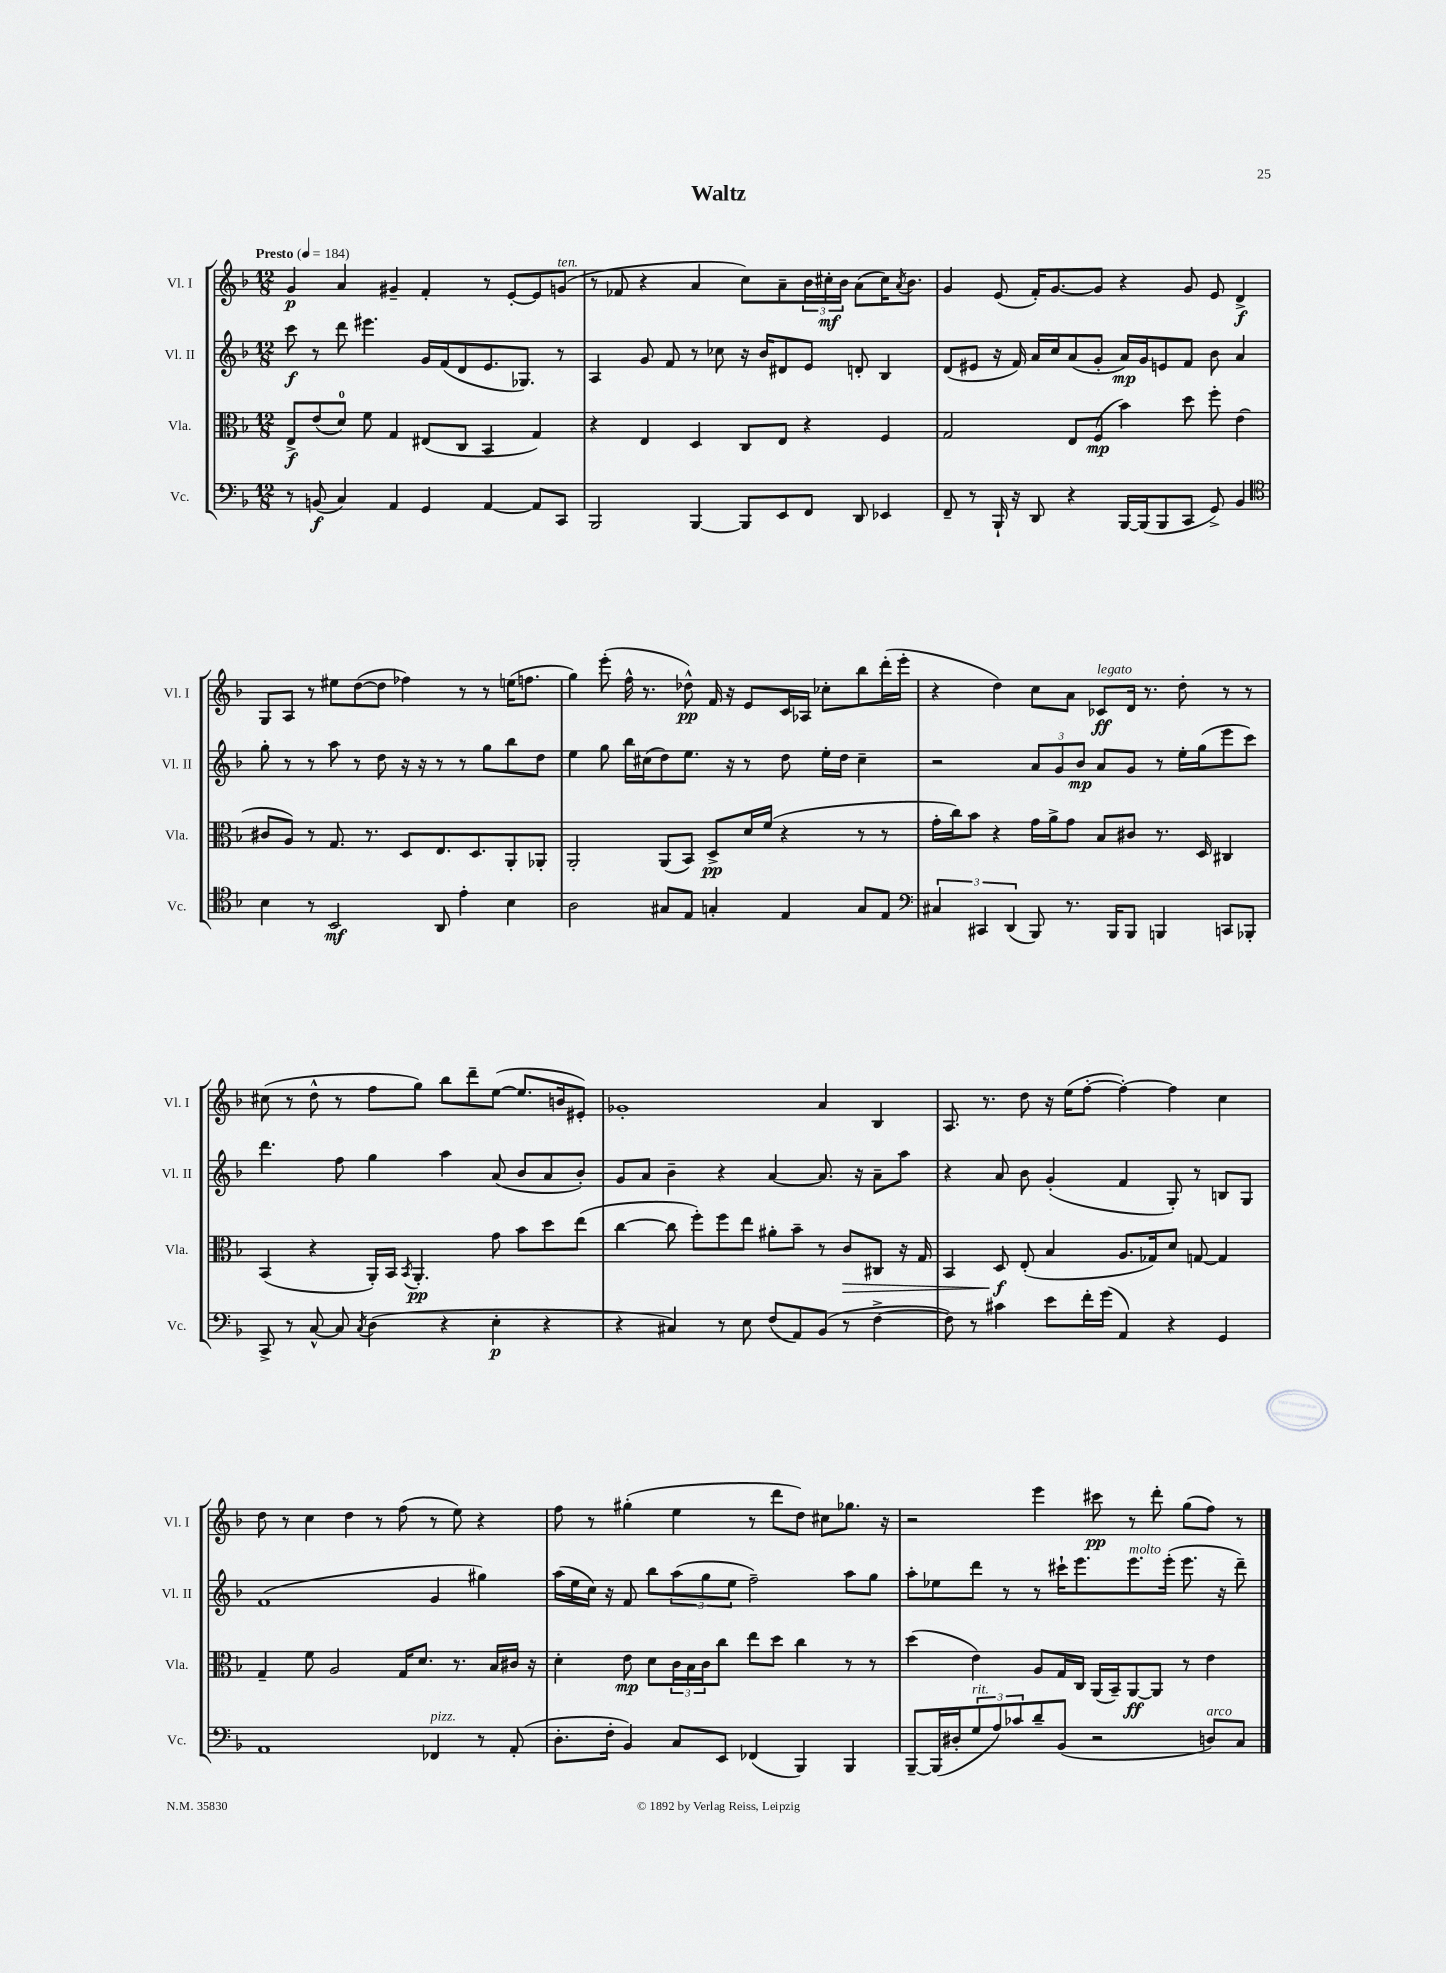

**kern	**kern	**kern	**kern
*staff4	*staff3	*staff2	*staff1
*clefF4	*clefC3	*clefG2	*clefG2
*k[b-]	*k[b-]	*k[b-]	*k[b-]
*M12/8	*M12/8	*M12/8	*M12/8
*MM184	*MM184	*MM184	*MM184
8r	8E^	8ccc	4g
(8BB	(8e	8r	.
4C)	8d)	8ddd	4a
.	8f	4.eee#	.
4AA	4G	.	4g#~
4GG	(8E#	16g	4f'
.	.	(16f	.
.	8C	8d	.
[4AA	4BB-	8.e	8r
.	.	.	[8e'
.	.	8.G-)	.
8AA]	4G)	.	8e]
8CC	.	8r	(8g
=	=	=	=
2BBB-	4r	4A	8r
.	.	.	8f-
.	4E	8g	4r
.	.	8f	.
[4BBB-	4D	8r	4a
.	.	8cc-	.
8BBB-]	8C	16r	8cc)
.	.	16b-	.
8EE	8E	8d#	8a~
8FF	4r	8e	24b-
.	.	.	24cc#'
.	.	.	24b-
8DD	.	8d'	(8a
4EE-	4F	4B-	16cc#)
.	.	.	8qa
.	.	.	8.b-
=	=	=	=
8FF~	2G	(8d	4g
8r	.	8e#	.
16BBB-`	.	16r	(8e
16r	.	16f)	.
8DD	.	16a	16f')
.	.	16cc	[8.g
4r	8E	(8a	.
.	(8F	8g'	8g]
[16BBB-	4b-)	16a)	4r
(16BBB-]	.	16g	.
8BBB-	.	8e	.
8CC	8dd	8f	8g
8GG^)	8ff'	8b-	8e
4BB-	(4e	4a	4d^
=	=	=	=
*clefC4	*	*	*
4B-	8c#	8gg'	8G
.	8A)	8r	8A
8r	8r	8r	8r
2BB-	8.G	8aa	8ee#
.	.	8r	([8dd
.	8.r	.	.
.	.	8dd	8dd]
.	8D	16r	4ff-)
.	.	16r	.
8AA	8.E	8r	.
4e'	.	8r	8r
.	8.D	.	.
.	.	8gg	8r
4B-	8AA'	8bb-	(16ee
.	.	.	8.ff
.	8AA-'	8dd	.
=	=	=	=
2A	2AA'	4ee	4gg)
.	.	8gg	(8eee'
.	.	16bb-	16ff^^
.	.	(16cc#	8.r
8G#	(8AA	8dd)	.
8E	8BB-)	8.ee	8dd-^^)
4G'	8D^	.	16f
.	.	16r	16r
.	16d	8r	8e
.	(16f	.	.
4E	4r	8dd	16c
.	.	.	16A-
.	.	16ee'	8cc-'
.	.	16dd	.
8G	8r	4cc#~	8bb-
8E	8r	.	(16ddd'
.	.	.	16eee'
=	=	=	=
*clefF4	*	*	*
6C#	16g'	2r	4r
.	16cc)	.	.
.	8b-	.	.
6CC#	.	.	.
.	4r	.	4dd)
(6DD	.	.	.
8BBB-)	16g	12a	8cc
.	16a^	.	.
.	.	12g	.
8.r	8g	.	8a
.	.	12b-	.
.	8B-	8a	8c-
16BBB-	.	.	.
8BBB-	8c#	8g	16d
.	.	.	8.r
4BBB	8.r	8r	.
.	.	16ee'	8dd'
.	16D	(16gg	.
8CC	4C#	8eee	8r
8BBB-'	.	8ccc)	8r
=	=	=	=
8CC^	(4BB-	4.ddd	(8cc#
8r	.	.	8r
[8C^^	4r	.	8dd^^
8C]	.	8ff	8r
8qC	.	.	.
(4D	16AA')	4gg	8ff
.	16BB-	.	.
.	8qBB-	.	.
.	4.AA'	.	8gg)
4r	.	4aa	8bb-
.	.	.	8ddd~
4E'	8g	(8a	([8ee
.	8b-	8b-	8.ee]
4r	8dd	8a	.
.	.	.	16b
.	(8ee	8b-')	8e#')
=	=	=	=
4r	[4cc	8g	1g-'
.	.	8a	.
4C#)	8cc]	4b-~	.
.	8ff')	.	.
8r	8ff	4r	.
8E	8ee	.	.
(8F	8a#'	[4a	.
8AA)	8b-~	.	.
(8BB-	8r	8.a]	4a
8r	8c	.	.
.	.	16r	.
[4F^	8C#	8a~	4B-
.	16r	8aa	.
.	16G	.	.
=	=	=	=
8F])	4BB-	4r	8.A
8r	.	.	.
.	.	.	8.r
4c#	8D	8a	.
.	(8E'	8b-	8dd
8e	4B-	(4g'	16r
.	.	.	(16ee
16f'	.	.	[8ff'
(16g	.	.	.
4AA)	8.A	4f	4ff'_)
.	16G-)	.	.
4r	8d	8G')	4ff]
.	[8G	8r	.
4GG	4G]	8B	4cc
.	.	8G	.
=	=	=	=
1AA	4G~	(1f	8dd
.	.	.	8r
.	8f	.	4cc
.	2A	.	.
.	.	.	4dd
.	.	.	8r
.	16G	.	(8ff
.	8.d	.	.
4FF-	.	4g	8r
.	8.r	.	8ee)
8r	.	4gg#)	4r
.	16B-	.	.
(8AA'	16c#	.	.
.	16r	.	.
=	=	=	=
8.D'	4d'	(16aa	8ff
.	.	16ee	.
.	.	16cc)	8r
16F'	.	16r	.
4BB-)	8e	8f	(4gg#'
.	8d	8bb-	.
8C	24c	(12aa	4ee
.	24B-	.	.
.	24c	12gg	.
8EE	8cc	.	.
.	.	12ee	.
(4FF-	8ee	2ff~)	8r
.	8dd	.	8ddd
4BBB-)	4cc	.	8dd)
.	.	.	8cc#
4BBB-	8r	8aa	8.gg-
.	8r	8gg	.
.	.	.	16r
=	=	=	=
[8BBB-~	(4dd	8aa'	2r
(16BBB-]	.	8ee-	.
16D#'	.	.	.
12G	4e)	8ddd	.
12A)	.	.	.
.	.	8r	.
12c-	.	.	.
8d~	8A	8r	4eee
(8BB-	16G	16ccc#`	.
.	16C	8.eee	.
2r	(16AA	.	8ccc#
.	16BB-~)	.	.
.	[8AA	8.eee	8r
.	8AA]	.	8ddd'
.	.	(16eee'	.
.	8r	8.eee	(8gg
8D)	4e	.	8ff)
.	.	16r	.
8C	.	8ddd~)	8r
==	==	==	==
*-	*-	*-	*-
